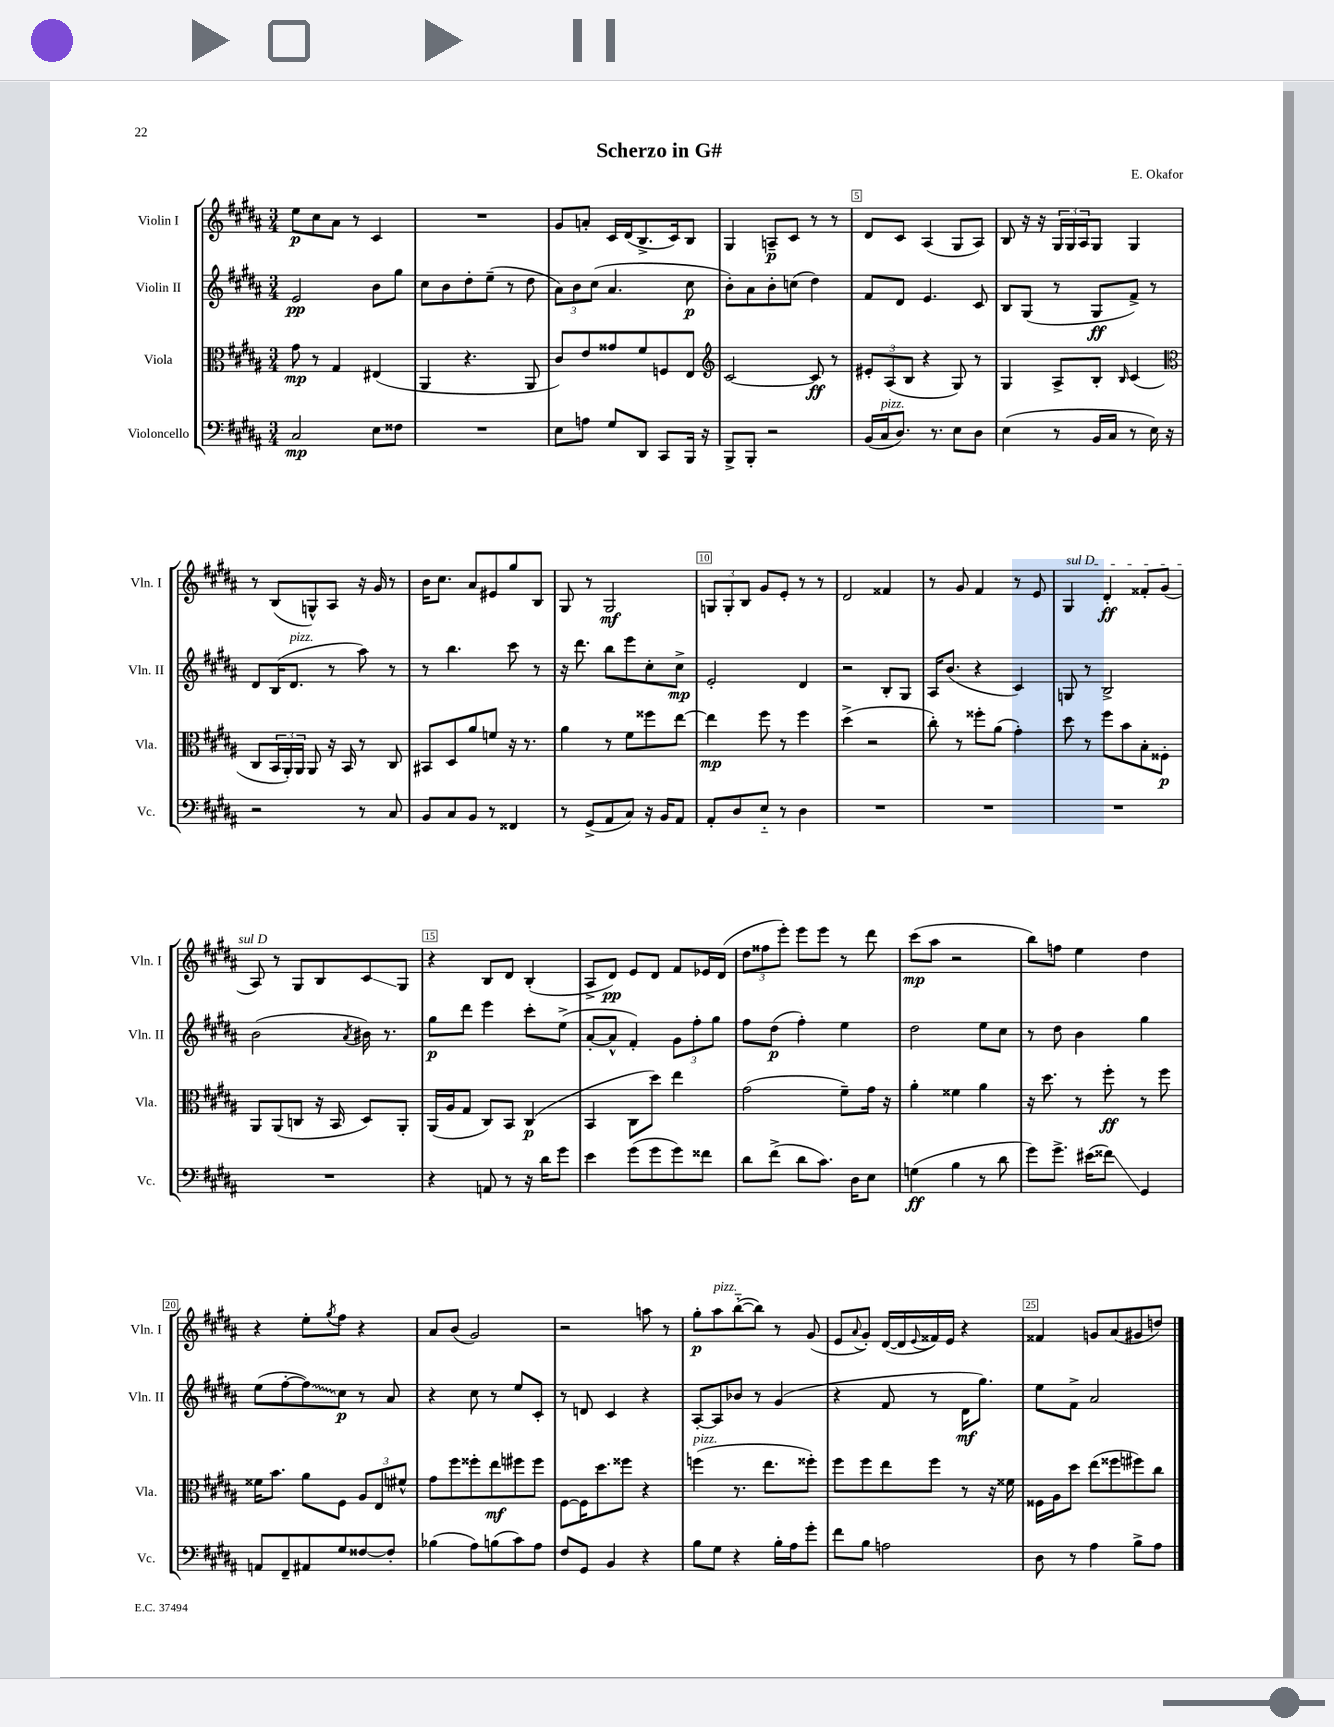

**kern	**kern	**kern	**kern
*staff4	*staff3	*staff2	*staff1
*clefF4	*clefC3	*clefG2	*clefG2
*k[f#c#g#d#a#]	*k[f#c#g#d#a#]	*k[f#c#g#d#a#]	*k[f#c#g#d#a#]
*M3/4	*M3/4	*M3/4	*M3/4
2C#	8g#	2e	8ee
.	8r	.	8cc#
.	4G#	.	8a#
.	.	.	8r
8E	(4E#	8b	4c#
8F##	.	8gg#	.
=	=	=	=
2.r	4AA#	8cc#	2.r
.	.	8b	.
.	4.r	8dd#'	.
.	.	(8ee~	.
.	.	8r	.
.	8AA#	8dd#	.
=	=	=	=
8E	8c#)	12a#)	8g#
.	.	12b	.
8A	8e	.	8a'
.	.	(12cc#	.
8G#	8g##	4.a#	16c#
.	.	.	(16d#
8DD#	8f#	.	8.B^
8CC#	8F	.	.
.	.	.	16c#)
16BBB	8E	8cc#	8B
16r	.	.	.
=	=	=	=
*	*clefG2	*	*
8BBB^	[2c#	8b')	4G#
8BBB'	.	8a#	.
2r	.	8b'	8A~
.	.	(8cc	8c#
.	8c#]	4dd#)	8r
.	8r	.	8r
=	=	=	=
(16BB	12e#'	8f#	8d#
16C#	.	.	.
.	(12A#	.	.
8.D#)	.	8d#	8c#
.	12B	.	.
.	4r	4.e	(4A#
8.r	.	.	.
8E	8G#)	.	8G#
8D#	8r	8c#	8A#)
=	=	=	=
(4E	4G#	8B	8B
.	.	(8G#	16r
.	.	.	16r
8r	8A#^	8r	24G#
.	.	.	24G#
.	.	.	24A#
16BB	8B'	8G#	8G#
16C#	.	.	.
.	16qqB	.	.
8r	(4c#	8f#^)	4G#
16E)	.	8r	.
16r	.	.	.
=	=	=	=
*	*clefC3	*	*
2r	8C#	8d#	8r
.	24BB	(16B	(8B
.	24AA#')	.	.
.	.	8.d#	.
.	24AA#	.	.
.	8AA#	.	8G^^)
.	16r	8r	8A#
.	16BB	.	.
8r	8r	8aa#)	16r
.	.	.	16g#
8C#	8C#	8r	8r
=	=	=	=
8BB	8BB#	8r	16b
.	.	.	8.cc#
8C#	8D#	4.bb	.
8BB	8a#	.	8a#
8r	8f	.	8e#
4FF##	16r	8ccc#	8gg#
.	8.r	.	.
.	.	8r	8B
=	=	=	=
8r	4a#	16r	8G#
.	.	8.ddd#	.
(8GG#^	.	.	8r
8AA#	8r	8bb	2G#
8C#)	8f#	8eee	.
16r	8ff##	8cc#'	.
16BB	.	.	.
8AA#	[8ee	8cc#^	.
=	=	=	=
8AA#'	4ee]	2e'	12G
.	.	.	12G'
8D#	.	.	.
.	.	.	12B
8E'~	8ff#	.	8g#
8r	8r	.	8e'
4D#	4ff#	4d#	8r
.	.	.	8r
=	=	=	=
2.r	(4dd#^	2r	2d#
.	2r	.	.
.	.	8B'	4f##
.	.	8G#	.
=	=	=	=
2.r	8cc#')	16A#	8r
.	.	(8.b	.
.	8r	.	8g#
.	8ff##'	4r	4f#
.	(8a#	.	.
.	4g#')	4c#)	8r
.	.	.	8e
=	=	=	=
2.r	8dd#	8G	4G#
.	8r	8r	.
.	8ff#	2B^	4d#'
.	8b	.	.
.	8B'	.	8f##'
.	8F##'	.	(8g#
=	=	=	=
2.r	8AA#	(2b	8A#)
.	(8AA#	.	8r
.	8C	.	8G#
.	16r	.	8B
.	16BB	.	.
.	.	8qa#	.
.	8D#)	16b#)	8c#
.	.	8.r	.
.	8AA#'	.	8G#
=	=	=	=
4r	(16AA#	8gg#	4r
.	16A#	.	.
.	8G#	8ddd#	.
8AA	8C#)	4eee	8B
8r	8BB	.	8d#
16r	(4C#	8ccc#'	(4B'
16d#	.	.	.
8g#	.	(8ee^	.
=	=	=	=
4e	4BB	[8a#'	8A#^
.	.	8a#^^]	8d#)
(8g#	8C#	4f#')	8e
8g#	8dd#)	.	8d#
8g#)	4ee	12g#	8f#
.	.	12ff#'	.
8f##	.	.	16e-
.	.	12gg#	.
.	.	.	(16d#
=	=	=	=
8d#	(2g#	8ff#	12dd#
.	.	.	12ff##
(8f#^	.	(8dd#	.
.	.	.	12eee')
8d#	.	4ff#')	8eee
8.c#)	.	.	8eee
.	8f#~)	4ee	8r
16D#	.	.	.
8E	16g#	.	8ddd#
.	16r	.	.
=	=	=	=
(4G	4a#'	2dd#	(8ccc#
.	.	.	8aa#
4B	4f##	.	2r
8r	4a#	8ee	.
8d#	.	8cc#	.
=	=	=	=
8g#)	16r	8r	8bb)
.	8.dd#	.	.
8.g#^	.	8dd#	8ff
.	8r	4b	4ee
(16e#	.	.	.
8f##)	8ff#'	.	.
4GG#	8r	4gg#	4dd#
.	8ff#	.	.
=	=	=	=
8AA	16f##	(8ee	4r
.	8.b	.	.
8FF#~	.	[8ff#'	.
8AA#	8a#	8ff#])	8ee'
.	.	.	8qgg#
8G#	8F#	8cc#	8ff#
[8F##	12A#	8r	4r
.	12E	.	.
8F##']	.	8a#	.
.	12f#^^	.	.
=	=	=	=
(4B-	8g#	4r	8a#
.	8ff#	.	(8b
8A#)	8ff##'	8cc#	2g#)
(8B	8ee	8r	.
8c#)	8ff#	8ee	.
8A#	8ff#	8c#'	.
=	=	=	=
8F#	[8F#	8r	2r
8GG#	16F#]	8d	.
.	8.dd#	.	.
4BB	.	4c#	.
.	8ff##	.	.
4r	4r	4r	8aa
.	.	.	8r
=	=	=	=
8B	(4ff	[8A#'	8gg#'
8G#	.	8A#]	8aa#
4r	8.r	8b-	([8bb'~
.	.	8r	8bb])
.	8.ee	.	.
16B'	.	(4g#	8r
16A#	.	.	.
8g#'	8ff##')	.	(8g#
=	=	=	=
8f#	8ff#	4r	8e
.	.	.	8qqa#
8B	8ff#	.	8g#')
2A	8ee	8f#	([16d#
.	.	.	16d#]
.	.	.	8qqe
.	8ff#	8r	16f##)
.	.	.	16e
.	8r	16d#	4r
.	.	8.gg#)	.
.	16r	.	.
.	16f##	.	.
=	=	=	=
8D#	16F##	8ee	4f##
.	16A#	.	.
8r	8dd#	8f#^	.
4A#	(8ee	2a#	8g
.	8ff##	.	(8a#
8B^	8ff#)	.	8g#
8A#	8cc#	.	8dd)
==	==	==	==
*-	*-	*-	*-
